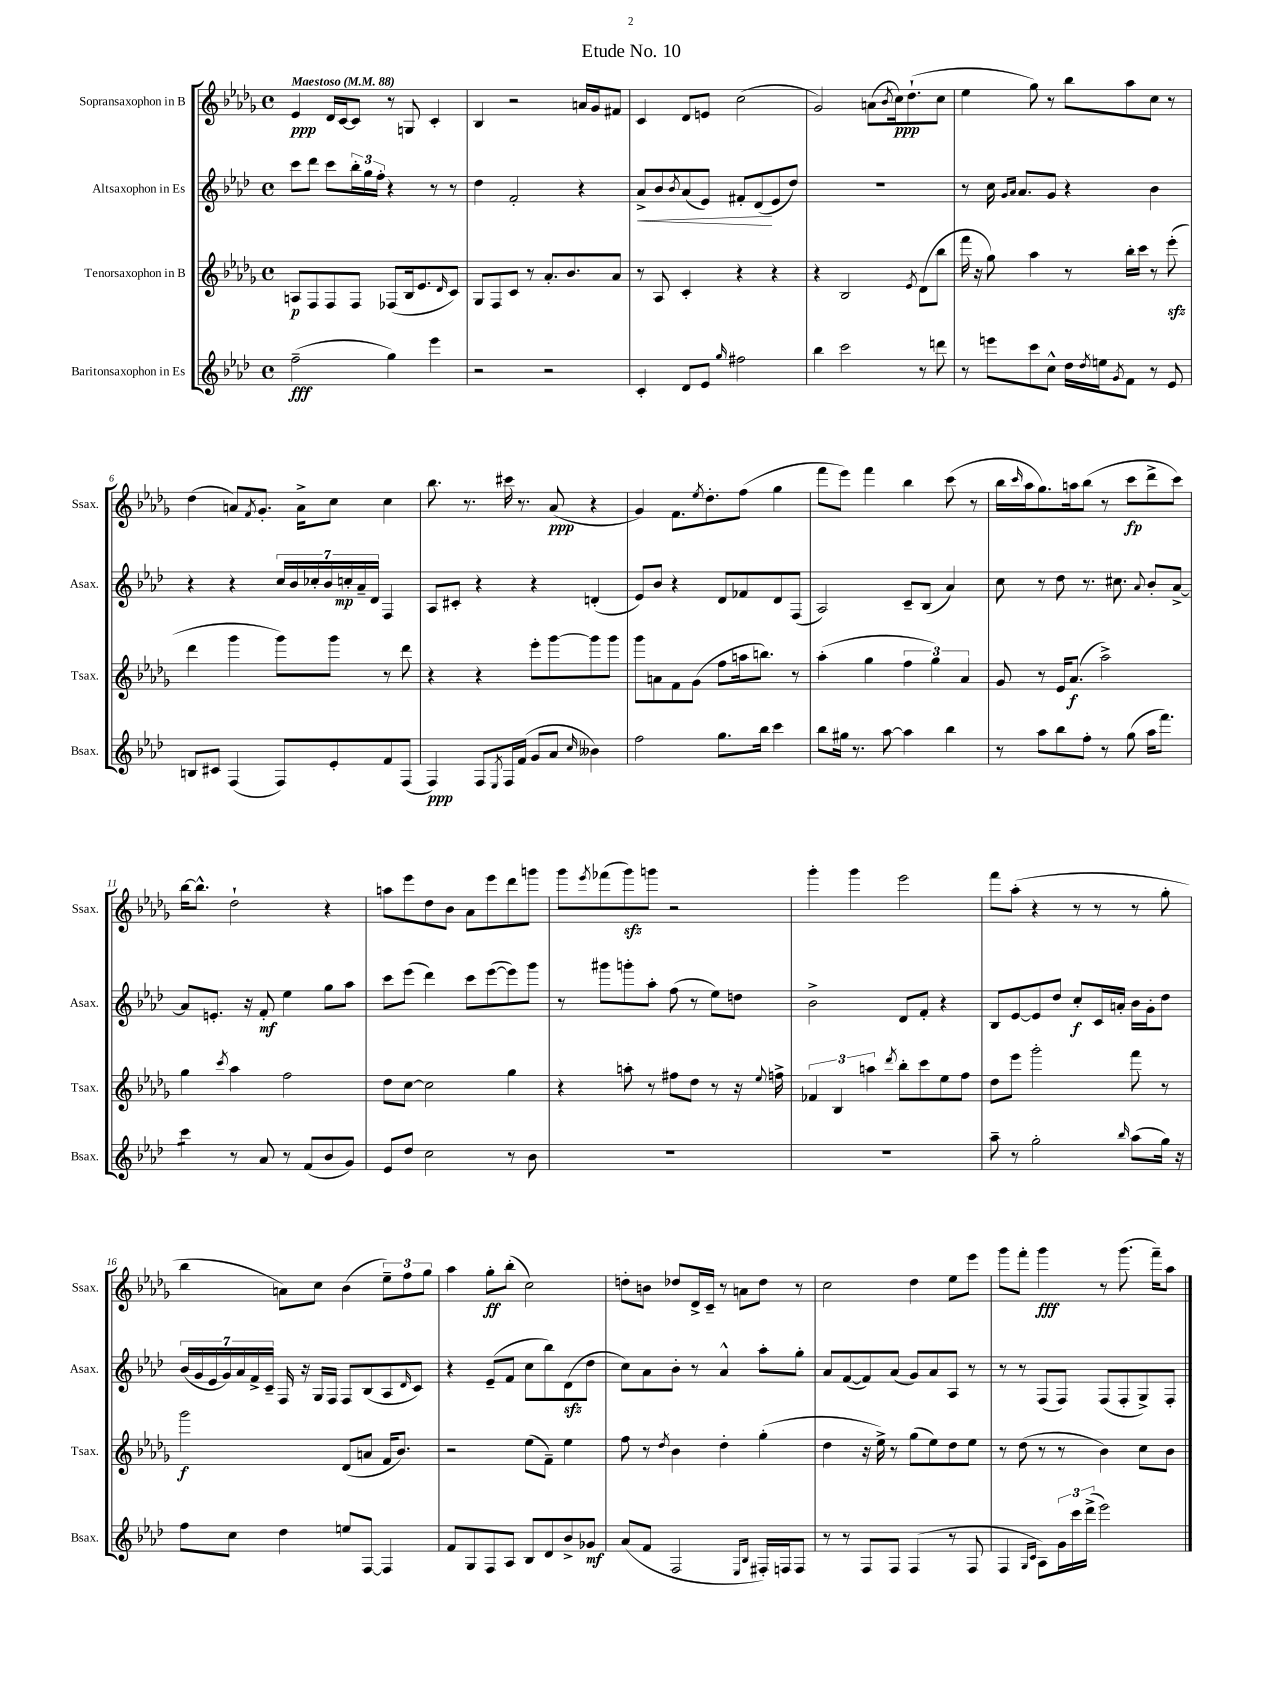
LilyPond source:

\header { title = "Etude No. 10" }
<<
\new StaffGroup <<
\new Staff = "s0" \with { instrumentName = "Sopransaxophon in B" shortInstrumentName = "Ssax." } {
    \clef treble \key des \major \defaultTimeSignature \time 4/4 \tempo "Maestoso" 4 = 88
    ees'4\ppp des'16 c'16~ c'8 r8 g8 c'4-. |
    bes4 r2 a'16 ges'16 fis'8 |
    c'4 des'8 e'8 c''2( |
    ges'2) a'8( \acciaccatura { bes'8 } c''16\ppp) des''8.-!( c''8 |
    ees''4 ges''8) r8 bes''8 aes''8 c''8 r8 |
    des''4( a'8) \acciaccatura { f'8 } ges'8.-. a'16-> c''8 c''4 |
    bes''8. r8. cis'''16 r8. aes'8\ppp( r4 |
    ges'4) f'8. \acciaccatura { ees''8 } des''8.-. f''8( ges''4 |
    f'''8 ees'''8) f'''4 bes''4 c'''8( r8 |
    bes''16 \grace { c'''16 } aes''16 ges''8.) a''16 bes''8( r8 c'''8\fp des'''8-> c'''8) |
    bes''16~ bes''8.-^ des''2-! r4 |
    a''8 ees'''8 des''8 bes'8 aes'8 ees'''8 des'''8 g'''8 |
    ges'''8 \acciaccatura { ees'''8 } fes'''8( ges'''8\sfz) g'''8 r2 |
    ges'''4-. ges'''4 ees'''2 |
    f'''8 aes''8-.( r4 r8 r8 r8 ges''8-. |
    bes''4 a'8) c''8 bes'4( \tuplet 3/2 { ees''8--) f''8 ges''8 } |
    aes''4 ges''8-.\ff bes''8-.( c''2) |
    d''8-. b'8 des''8 des'16-> c'16-- r8 a'8 des''8 r8 |
    c''2 des''4 ees''8 ees'''8 |
    ges'''8 f'''8-. ges'''4\fff r8 ges'''8.( f'''16--) aes''8 \bar "|." |
}
\new Staff = "s1" \with { instrumentName = "Altsaxophon in Es" shortInstrumentName = "Asax." } {
    \clef treble \key aes \major \defaultTimeSignature \time 4/4
    c'''8 des'''8 c'''8 \tuplet 3/2 { bes''16-. g''16 f''16-. } r4 r8 r8 |
    des''4 f'2-. r4 |
    aes'8->\< bes'8 \acciaccatura { bes'8 } aes'8( ees'8) fis'8-. des'8\!( ees'8 des''8) |
    R1 |
    r8 c''16 \grace { g'16 aes'16 } aes'8. g'8 r4 bes'4 |
    r4 r4 \tuplet 7/4 { c''16 bes'16 ces''16-. bes'16 c''16-.\mp aes'16-- des'16 } f4 |
    aes8 cis'8-. r4 r4 d'4-.( |
    ees'8) bes'8 r4 des'8 fes'8 des'8 f8( |
    aes2) c'8-- bes8( aes'4) |
    c''8 r8 des''8 r8. cis''8. \appoggiatura { aes'8 } bes'8-. aes'8~-> |
    aes'8 e'8.-. r16 f'8-.\mf ees''4 g''8 aes''8 |
    c'''8 ees'''8( des'''4) c'''8 ees'''8~( ees'''8) g'''8 |
    r8 gis'''8 g'''8-. aes''8-. f''8( r8 ees''8) d''8 |
    bes'2-> des'8 f'8-. r4 |
    bes8 ees'8~ ees'8 des''8 c''8-.\f c'16 a'16-. bes'16 g'16-. des''8 |
    \tuplet 7/4 { bes'16( g'16 ees'16 g'16) aes'16 f'16-> c'16-- } f16 r16 g16 f16 f8 bes8( aes8 \grace { des'16 } c'8) |
    r4 ees'8--( f'8 c''8 bes''8) des'8\sfz( des''8 |
    c''8) aes'8 bes'8-. r8 aes'4-^ aes''8-. g''8-. |
    aes'8 f'8~( f'8) aes'8( g'8) aes'8 aes8 r8 |
    r8 r8 f8( f8) f8( f8-. g8->) f8-. \bar "|." |
}
\new Staff = "s2" \with { instrumentName = "Tenorsaxophon in B" shortInstrumentName = "Tsax." } {
    \clef treble \key des \major \defaultTimeSignature \time 4/4
    a8\p f8 f8 f8 fes8( bes16 ees'8. \grace { des'16 } c'8) |
    ges8 f8 c'8 r8 aes'8.-. bes'8. aes'8 |
    r8 aes8 c'4-. r4 r4 |
    r4 bes2 \acciaccatura { ees'8 } des'8( bes''8 |
    f'''16 r16 ges''8) aes''4 r8 bes''16-. c'''16 r8 ees'''8-.\sfz( |
    des'''4 ges'''4 ges'''8) ges'''8 r8 des'''8 |
    r4 r4 ees'''8-. ges'''8~ ges'''8 ges'''8 |
    ges'''8 a'8 f'8 ges'8( f''8 a''16 b''8.) r8 |
    aes''4-.( ges''4 \tuplet 3/2 { f''4 ges''4) aes'4 } |
    ges'8 r8 ees'16 aes'8.\f( aes''2->) |
    ges''4 \acciaccatura { c'''8 } aes''4 f''2 |
    des''8 c''8~ c''2 ges''4 |
    r4 a''8-. r8 fis''8 des''8 r8 r16 \appoggiatura { ees''8 } f''16-> |
    \tuplet 3/2 { fes'4 bes4 a''4 } \acciaccatura { des'''8 } bes''8-. c'''8 ees''8 f''8 |
    des''8 ees'''8 ges'''2-. f'''8 r8 |
    ges'''2\f des'8( a'8 f'16 bes'8.) |
    r2 ees''8( f'8--) ees''4 |
    f''8 r8 \acciaccatura { des''8 } bes'4 des''4-. ges''4-.( |
    des''4 r16 ees''16->) r8 ges''8( ees''8) des''8 ees''8 |
    r8 des''8( r8 r8 bes'4) c''8 bes'8 \bar "|." |
}
\new Staff = "s3" \with { instrumentName = "Baritonsaxophon in Es" shortInstrumentName = "Bsax." } {
    \clef treble \key aes \major \defaultTimeSignature \time 4/4
    f''2--\fff( g''4) ees'''4 |
    r2 r2 |
    c'4-. des'8 ees'8 \grace { g''16 } fis''2 |
    bes''4 c'''2 r8 d'''8 |
    r8 e'''8 c'''8 c''8-^ des''16 \acciaccatura { des''8 } e''16 \acciaccatura { g'8 } f'8 r8 ees'8 |
    b8 cis'8 f4( f8) ees'8-. f'8 f8( |
    f4\ppp) f8 \acciaccatura { ees8 } f16 f'16( g'8 aes'8 \grace { c''16 } beses'4) |
    f''2 g''8. bes''16 c'''4 |
    bes''8 gis''16 r8. aes''8~ aes''4 bes''4 |
    r8 aes''8 bes''8 f''8-. r8 g''8( aes''16 f'''8.) |
    c'''4:8 r8 aes'8 r8 f'8( bes'8 g'8) |
    ees'8 des''8 c''2 r8 bes'8 |
    R1 |
    R1 |
    aes''8-- r8 g''2-. \grace { bes''16 } aes''8( g''16) r16 |
    f''8 c''8 des''4 e''8 f8~ f4 |
    f'8 g8 f8 aes8 bes8 des'8 bes'8-> ges'8\mf |
    aes'8( f'8 f2 \grace { ees16 bes16 } fis16-.) f16 f8 |
    r8 r8 f8 f8 f4( r8 f8 |
    f4 \grace { g16 c'16 } aes8) \tuplet 3/2 { g'16 c'''16 des'''16->( } ees'''2) \bar "|." |
}
>>
>>
